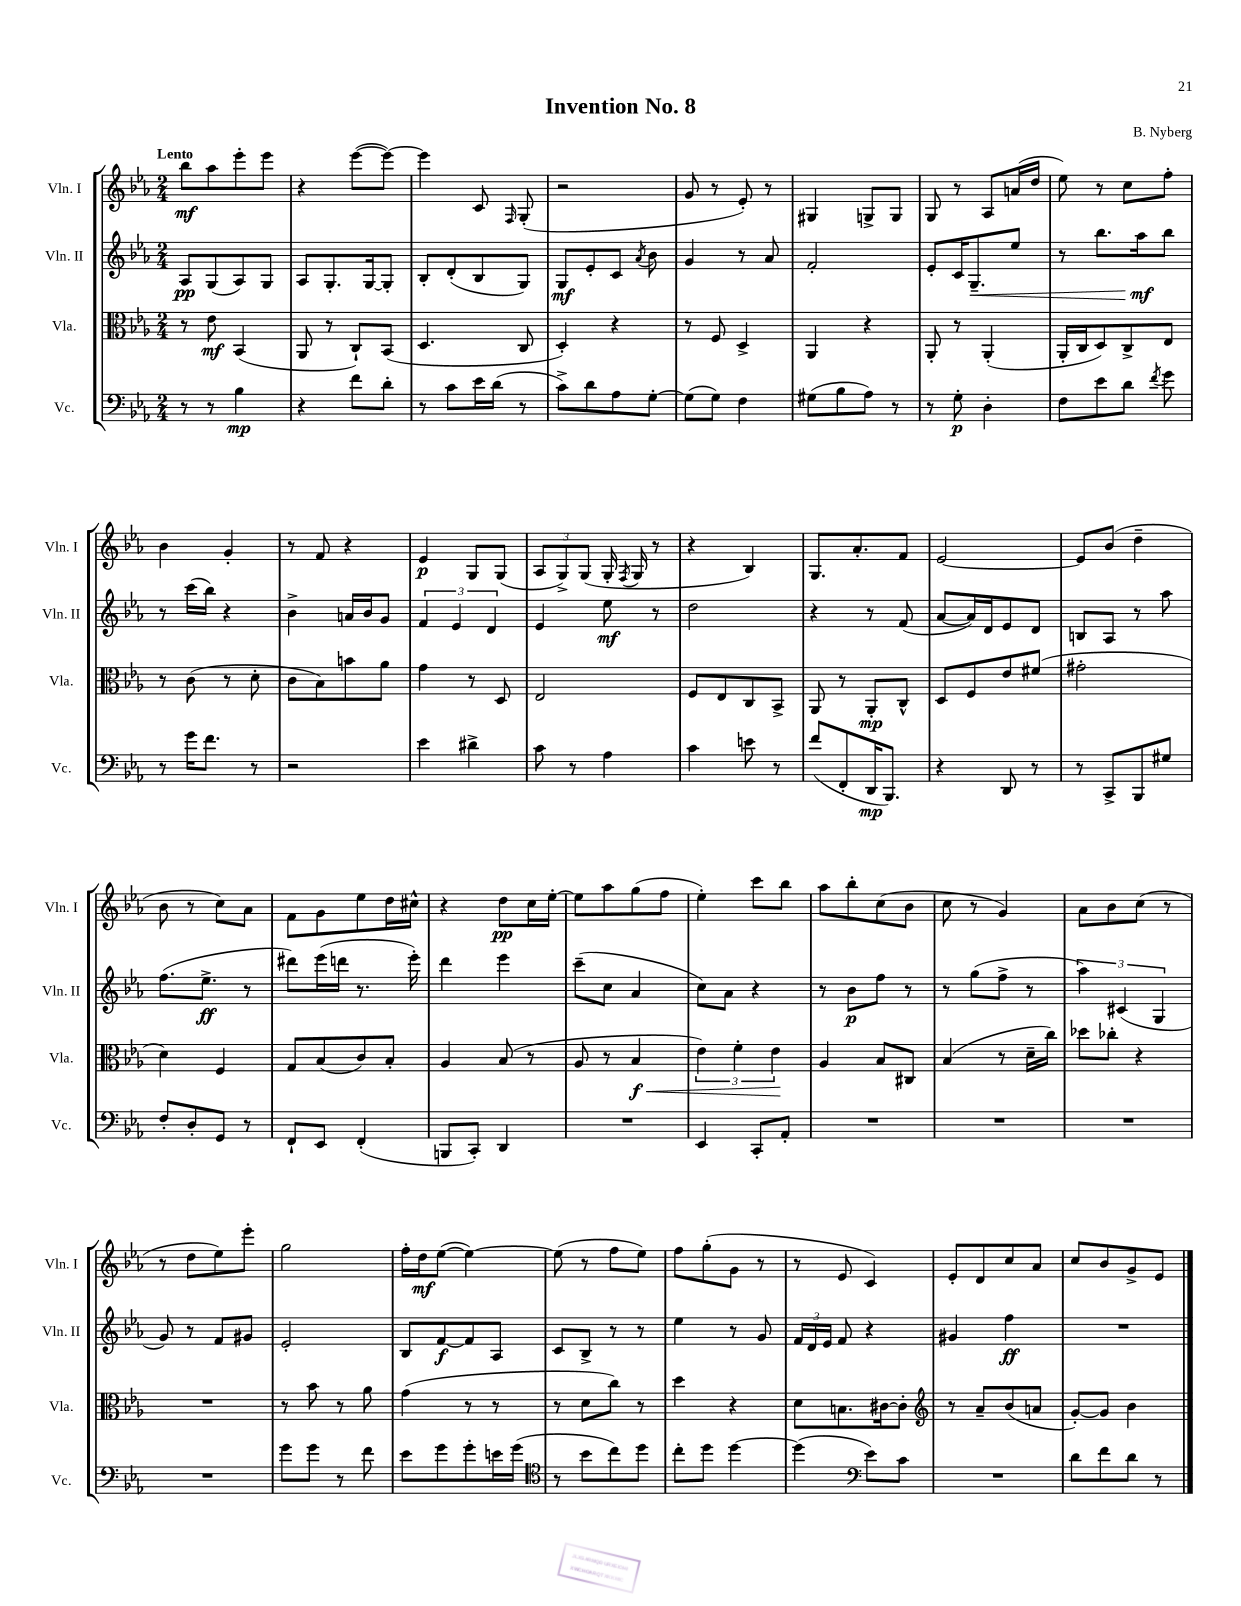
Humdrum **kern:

**kern	**kern	**kern	**kern
*staff4	*staff3	*staff2	*staff1
*clefF4	*clefC3	*clefG2	*clefG2
*k[b-e-a-]	*k[b-e-a-]	*k[b-e-a-]	*k[b-e-a-]
*M2/4	*M2/4	*M2/4	*M2/4
8r	8r	8A-	8bb-
8r	8e-	(8G	8aa-
4B-	(4BB-	8A-)	8eee-'
.	.	8G	8eee-
=	=	=	=
4r	8AA-	8A-	4r
.	8r	8.G'	.
8f	8C`)	.	([8eee-
.	.	[16G	.
8d'	(8BB-	8G']	8eee-_)
=	=	=	=
8r	4.D	8B-'	4eee-]
8c	.	(8d'	.
16e-	.	8B-	8c
(16d	.	.	.
.	.	.	16qqF
8r	8C	8G)	(8G'
=	=	=	=
8c^)	4D')	8G	2r
8d	.	8e-'	.
8A-	4r	8c	.
.	.	8qa-	.
[8G'	.	8b-	.
=	=	=	=
(8G]	8r	4g	8g
8G)	8F	.	8r
4F	4D^	8r	8e-')
.	.	8a-	8r
=	=	=	=
(8G#	4AA-	2f'	4G#
8B-	.	.	.
8A-)	4r	.	8G^
8r	.	.	8G
=	=	=	=
8r	8AA-'	8e-'	8G
8G'	8r	16c	8r
.	.	8.G~	.
4D'	(4AA-'	.	8A-
.	.	8ee-	(16a
.	.	.	16dd
=	=	=	=
8F	16AA-'	8r	8ee-)
.	16C	.	.
8e-	8D)	8.bb-	8r
8d	8C^	.	8cc
.	.	16aa-	.
8qf	.	.	.
8g	8E-	8bb-	8ff'
=	=	=	=
8r	8r	8r	4b-
16g	(8c	(16ccc	.
8.f	.	16bb-)	.
.	8r	4r	4g'
8r	8d'	.	.
=	=	=	=
2r	8c	4b-^	8r
.	8B-)	.	8f
.	8b	16a	4r
.	.	16b-	.
.	8a-	8g	.
=	=	=	=
4e-	4g	6f	4e-
.	.	6e-	.
4d#^	8r	.	8G
.	.	6d	.
.	8D	.	(8G
=	=	=	=
8c	2E-	4e-	12A-
.	.	.	12G^)
8r	.	.	.
.	.	.	(12G
4A-	.	8ee-	16G'
.	.	.	8qF
.	.	.	16G
.	.	8r	8r
=	=	=	=
4c	8F	2dd	4r
.	8E-	.	.
8e	8C	.	4B-)
8r	8BB-^	.	.
=	=	=	=
(8f	8AA-	4r	8.G
8FF'	8r	.	.
.	.	.	8.a-'
16DD	8AA-'	8r	.
8.BBB-)	.	.	.
.	8C^^	(8f	8f
=	=	=	=
4r	8D	[8a-	[2e-
.	8F	16a-])	.
.	.	16d	.
8DD	8e-	8e-	.
8r	(8f#	8d	.
=	=	=	=
8r	2g#'	8B	8e-]
8CC^	.	8A-	(8b-
8BBB-	.	8r	4dd~
8G#	.	8aa-	.
=	=	=	=
8F'	4d)	(8.ff	8b-
8D'	.	.	8r
.	.	8.ee-^	.
8GG	4F	.	8cc)
8r	.	8r	8a-
=	=	=	=
8FF`	8G	8ddd#)	8f
8EE-	(8B-	(16eee-	8g
.	.	16ddd	.
(4FF'	8c)	8.r	8ee-
.	8B-'	.	16dd
.	.	16eee-')	16cc#^^
=	=	=	=
8BBB	4A-	4ddd	4r
8CC')	.	.	.
4DD	(8B-	4eee-	8dd
.	8r	.	16cc
.	.	.	[16ee-'
=	=	=	=
2r	8A-	(8ccc~	8ee-]
.	8r	8cc	8aa-
.	4B-	4a-	(8gg
.	.	.	8ff
=	=	=	=
4EE-	6e-)	8cc)	4ee-')
.	.	8a-	.
.	6f'	.	.
8CC'	.	4r	8ccc
.	6e-	.	.
8AA-'	.	.	8bb-
=	=	=	=
2r	4A-	8r	8aa-
.	.	8b-	8bb-'
.	8B-	8ff	(8cc
.	8C#	8r	8b-
=	=	=	=
2r	(4B-	8r	8cc
.	.	(8gg	8r
.	8r	8ff^	4g)
.	16d~	8r	.
.	16cc)	.	.
=	=	=	=
2r	8dd-	6aa-)	8a-
.	8cc-'	.	8b-
.	.	(6c#	.
.	4r	.	(8cc
.	.	6G	.
.	.	.	8r
=	=	=	=
2r	2r	8g)	8r
.	.	8r	8dd
.	.	8f	8ee-)
.	.	8g#	8eee-'
=	=	=	=
8g	8r	2e-'	2gg
8g	8b-	.	.
8r	8r	.	.
8f	8a-	.	.
=	=	=	=
8e-	(4g	8B-	16ff'
.	.	.	16dd
8g	.	[8f	([8ee-
8g'	8r	8f]	4ee-_)
16e	8r	8A-	.
(16g	.	.	.
=	=	=	=
*clefC4	*	*	*
8r	8r	8c	(8ee-]
8b-	8d	8B-^	8r
8cc)	8cc)	8r	8ff
8dd	8r	8r	8ee-)
=	=	=	=
8cc'	4dd	4ee-	8ff
8dd	.	.	(8gg'
[4dd	4r	8r	8g
.	.	8g	8r
=	=	=	=
(4dd]	8d	24f	8r
.	.	24d	.
.	.	24e-	.
.	8.B	8f	8e-
*clefF4	*	*	*
8e-)	.	4r	4c)
.	[16c#	.	.
8c	8c#']	.	.
=	=	=	=
*	*clefG2	*	*
2r	8r	4g#	8e-'
.	8a-~	.	8d
.	(8b-	4ff	8cc
.	8a	.	8a-
=	=	=	=
8d	[8g')	2r	8cc
8f	8g]	.	8b-
8d	4b-	.	8g^
8r	.	.	8e-
==	==	==	==
*-	*-	*-	*-
